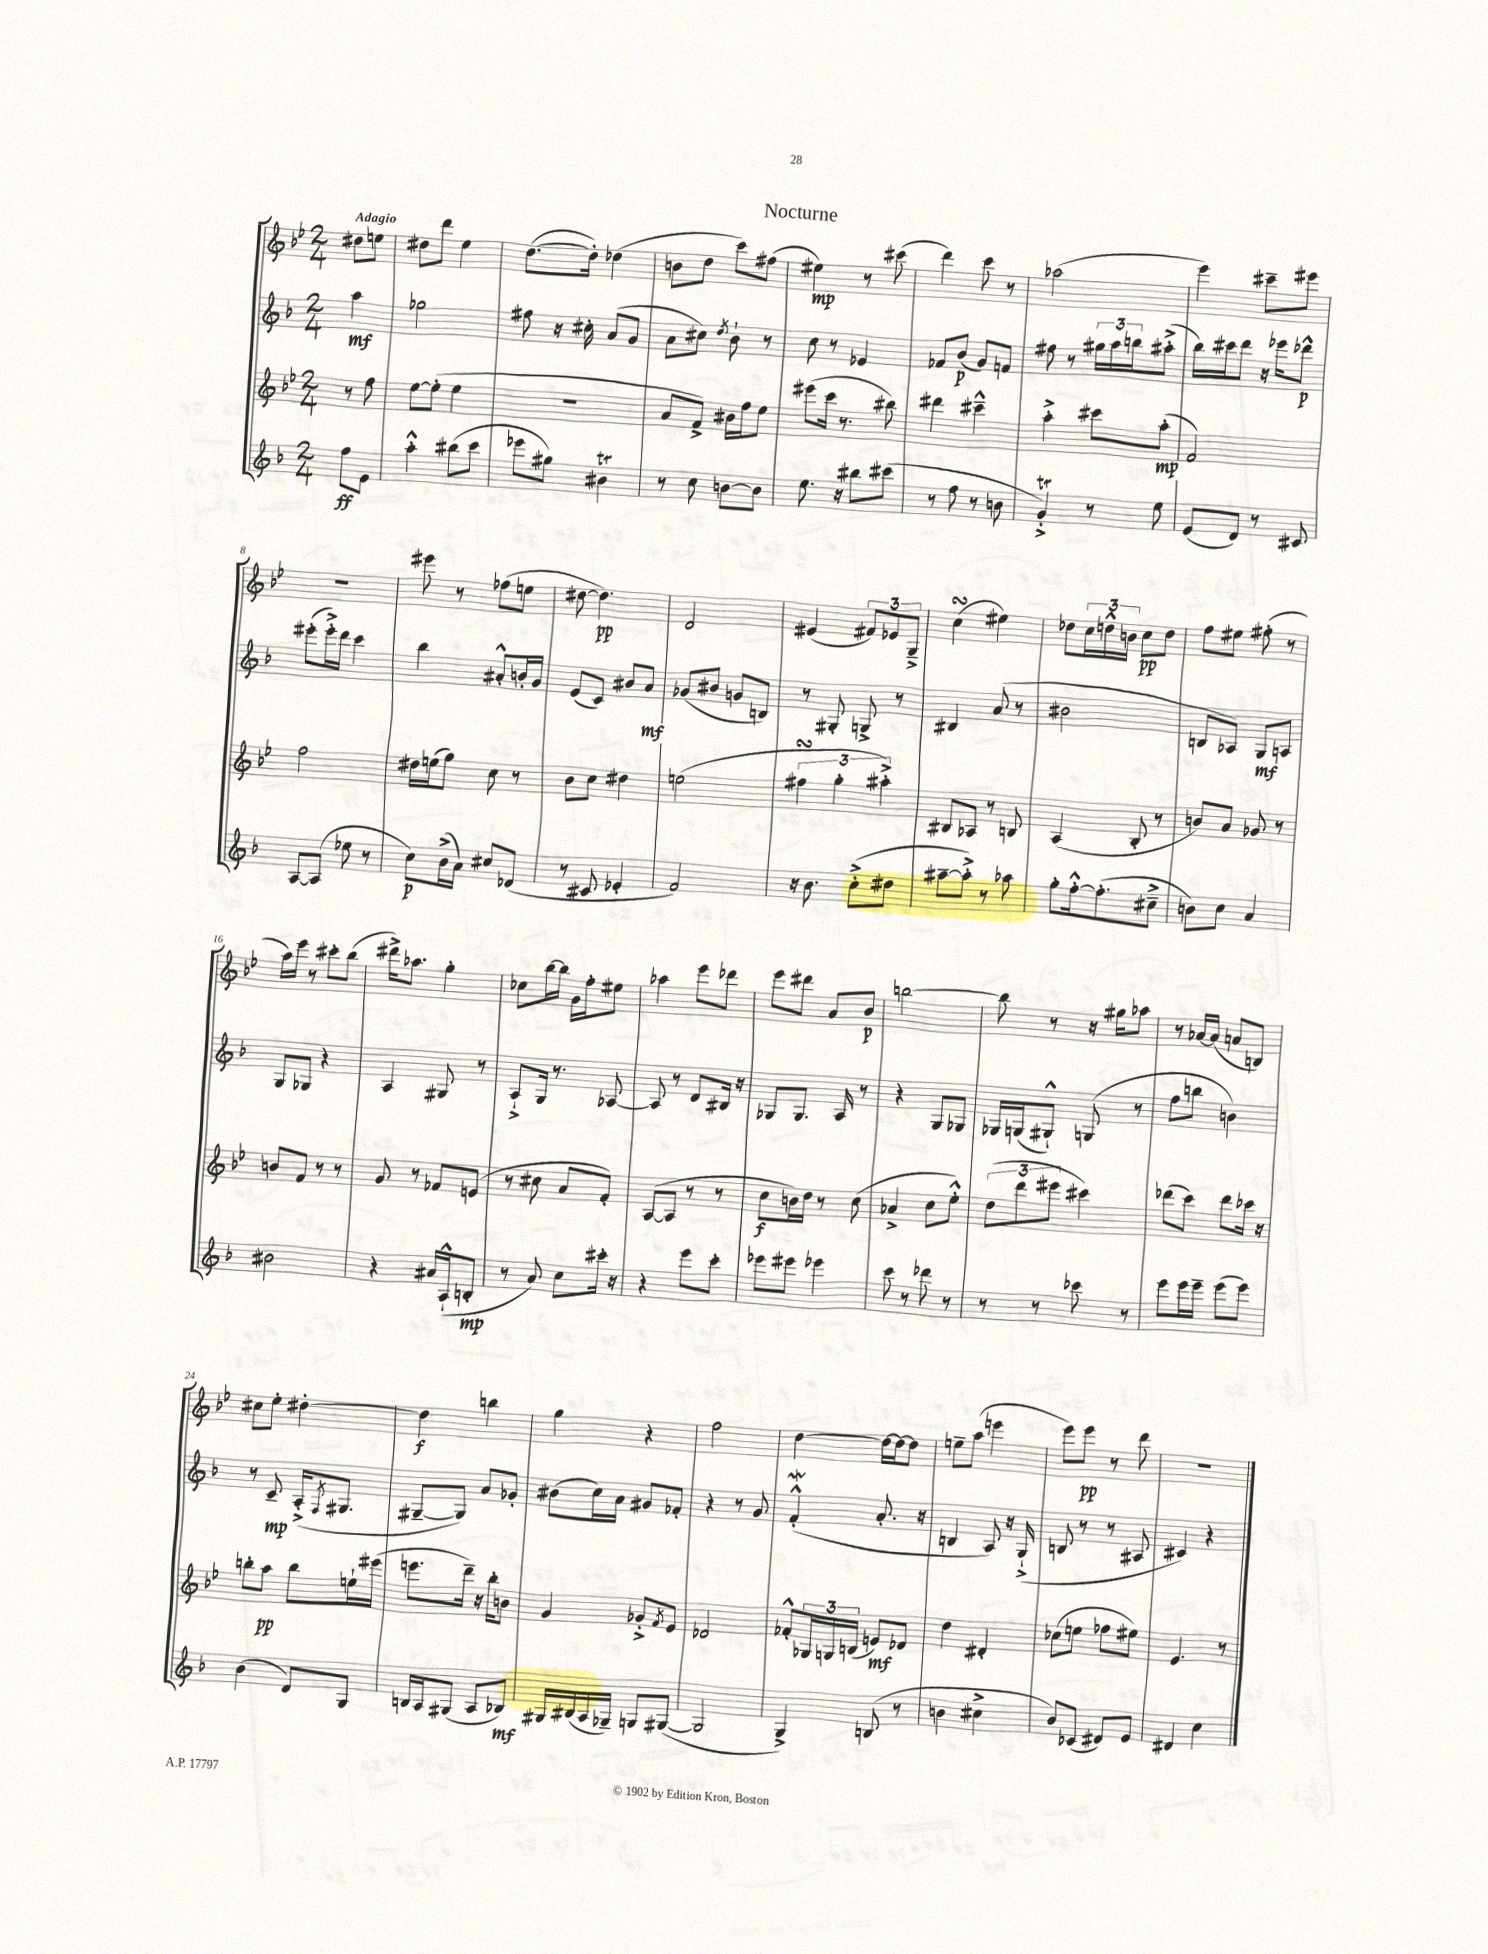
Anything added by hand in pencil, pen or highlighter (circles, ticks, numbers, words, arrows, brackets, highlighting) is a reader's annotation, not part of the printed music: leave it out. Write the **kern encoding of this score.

**kern	**kern	**kern	**kern
*staff4	*staff3	*staff2	*staff1
*clefG2	*clefG2	*clefG2	*clefG2
*k[b-]	*k[b-e-]	*k[b-]	*k[b-e-]
*M2/4	*M2/4	*M2/4	*M2/4
8ff\L	8r	4aa\	8dd#\L
8e\J	8ff\	.	8ee\J
=	=	=	=
4aa'^^\	[8ee-\L	2gg-\	8dd#\L
.	(8ee-'\]J	.	8ddd\J
(8bb#\L	4ee-\	.	4ee-\
8ccc\J	.	.	.
=	=	=	=
8eee-\L	2r	8ff#\	([8.dd\L
8gg#\J)	.	16r	.
.	.	16cc#'\	16dd'\]Jk)
4b#\	.	(8a/L	(4dd-\
.	.	8g/J	.
=	=	=	=
8r	8a/L	8a\L	8b\L
8cc\	8f^/J)	8cc#\J)	8dd\J
.	.	8qdd/	.
[8b\L	16b#\LL	8b-`\	8ccc\L)
.	16ff\J	.	.
8b\]J	8ee-\J	8r	(8ff#\J
=	=	=	=
8.ee\	(8eee#\L	8cc\	4ee#\)
.	16ccc\Jk	8r	.
16r	8.r	.	.
8bb#\L	.	4e-/	8r
(8ccc#\J	8bb#\)	.	(8ccc#\
=	=	=	=
8r	4ddd#\	8f-/L	4ddd\)
8ff\	.	(8b-/J	.
8r	4ccc#~^^\	8g/L)	8ccc\
8b\	.	8f/J	8r
=	=	=	=
4g'^/)	4aa'^\	8ff#\	(2aa-\
.	.	8r	.
8r	8ccc#\L	24gg#\LL	.
.	.	24aa\	.
.	.	24bb\J	.
8ee\	(8aa'\J	(8aa#'^\J	.
=	=	=	=
(8e/L	2f/)	16bb-\LL)	4eee-\)
.	.	16ccc#\J	.
8d/J)	.	8ddd\J	.
8r	.	16r	8ccc#~\L
.	.	16eee-\LK	.
8c#/	.	8ddd-^^\J	8eee#\J
=	=	=	=
[8A/L	2ff\	(8eee#'\L	2r
(8A/]J	.	16eee#'^\L)	.
.	.	16ddd\JJ	.
8ee-\	.	4ccc\	.
8r	.	.	.
=	=	=	=
8cc\L)	16dd#\LL	4bb-\	8eee#\
.	(16ee\J	.	.
(16b-^\L	8gg\J)	.	8r
16a\JJ)	.	.	.
8cc#/L	8cc\	8a#'^^/L	(8ff-\L
(8d-/J	8r	16b'/L	8ee\J
.	.	16g/JJ	.
=	=	=	=
8r	8b-\L	(8e/L	[8dd#\
8c#/	8cc\J	8c/J)	4.dd#\])
4e-'/	4dd#\	8b#/L	.
.	.	8a/J	.
=	=	=	=
2f/)	(2ee\	(8g-/L	2d/
.	.	8b#/J	.
.	.	8g/L	.
.	.	8B/J)	.
=	=	=	=
16r	6ff#\	8r	(4e#/
8.b-\	.	.	.
.	.	8G#'/	.
.	6gg'\	.	.
(8cc'^\L	.	8G^/	12f#/L)
.	6aa#'^\)	.	12e-/
8dd#\J	.	8r	.
.	.	.	12G~^/J
=	=	=	=
[8aa#~\L	8B#/L	4B#/	(4cc\
8aa#'^\]J)	8A-/J	.	.
8r	8r	(8a/	4ee#\)
8aa-\	8B/	8r	.
=	=	=	=
8gg'\L	(4A/	2b#\	8dd-\L
[16ff'^^\k	.	.	24cc\L
.	.	.	24dd^^\
(8.ff'\]	.	.	.
.	.	.	24b\JJ
.	8B-'/	.	8cc\L
8cc#~^\J	8r	.	8dd\J
=	=	=	=
8b\L)	8b/L)	8B/L	8ff\L
8cc\J	8a/J	8A-/J)	8ee#\J
4a/	8g-/	8G/L	(8ff#'\
.	8r	8A/J	8r
=	=	=	=
2b#\	8b/L	8G/L	16aa\LL)
.	.	.	16eee-\JJ
.	8f/J	8G-/J	8r
.	8r	4r	8ccc#'\L
.	8r	.	(8bb-\J
=	=	=	=
4r	8g/	4A/	16ddd#^\LK)
.	.	.	8.aa-\J
.	8r	.	.
16a#/LL	8f-/L	8G#/	4gg'\
(16A`^^/J	.	.	.
8B'/J	(8e/J	8r	.
=	=	=	=
8r	8r	8A`^/L	8cc-\L
8a/)	8cc#\	16G/Jk	[16bb-\L
.	.	8.r	16bb-\]JJ
8cc\L	8a/L	.	16g\LL
.	.	.	16ff'\J
16ccc#'\Jk	8f'/J)	[8A-/	8ee#\J
16r	.	.	.
=	=	=	=
4r	([8A/L	8A-/]	4aa-\
.	8A/]J	8r	.
8eee\L	8r	8d/L	8eee-\L
8ccc'\J	8r	16B#/Jk	8ddd-\J
.	.	16r	.
=	=	=	=
8eee-\L	8cc\L	8G-/L	8eee-\L
8eee#\J	16b\L)	8.G-/J	8ddd#\J
.	16dd\JJ	.	.
4eee-\	8r	.	8a/L
.	.	16A/	.
.	(8cc\	8r	8b-/J
=	=	=	=
8ccc\	4a-^/	4r	[2bb\
8r	.	.	.
8ddd-\	8cc\L	8G/L	.
8r	8ee-'^^\J)	8G-/J	.
=	=	=	=
8r	(12dd\L	16G-/LL	8bb\]
.	.	(16G/J	.
.	12ddd\	.	.
8r	.	8G#`^^/J)	8r
.	12eee#\J	.	.
8ccc-\	4ccc#\)	(8G/	16r
.	.	.	16gg#\LK
8r	.	8r	8aa-\J
=	=	=	=
8eee\L	(8ddd-\L	8ff\L	8r
16eee\L	8ccc\J)	8bb\J	[16a-/LL
16eee~\JJ	.	.	(16a-/]JJ
(8eee\L	8ddd-\L	4b\)	8a/L
8eee\J)	16ccc-\Jk	.	8B/J)
.	16r	.	.
=	=	=	=
(4b-\	8bb'\L	8r	8cc#\L
.	8aa\J	8c~/	8ee-'\J
8d/L)	8bb\L	(16A'^/LK	[4dd#'\
.	.	8qF/	.
.	.	8.G#/J	.
8G/J	16ee`\L	.	.
.	(16eee#\JJ	.	.
=	=	=	=
16B/LL	8.eee\L	[8G#~/L	4dd#\]
16A/J	.	.	.
(8G#/J	.	8G#/]J)	.
.	16ddd~\Jk)	.	.
8A/L	16r	8a/L	4bb\
.	16bb-'\LK	.	.
8B-/J)	8b\J	8g-'/J	.
=	=	=	=
16G#/LL	4g/	(8b#\L	4gg\
(16B#/	.	.	.
16A/	.	16cc\L)	.
16G-~/JJ)	.	16a\JJ	.
8G/L	8g-'^/L	8g#/L	4r
.	8qf/	.	.
([8G#/J	8e-/J	8f-'/J	.
=	=	=	=
2G#/]	2d-/	4r	2ff\
.	.	8r	.
.	.	8g/	.
=	=	=	=
4G^/)	8f-'^^/L	(4f'^^/	[4dd\
.	24G-/L	.	.
.	24G/	.	.
.	(24B/JJ	.	.
(8B/	8e/L)	8.a'/	16dd\_LL
.	.	.	16dd\_J
8r	8d-/J	.	8dd\]J
.	.	16r	.
=	=	=	=
4b\	4dd\	4B/	8ee~\L
.	.	.	(8aa\J
4cc#^\	4d#'/	8A/)	4eee\
.	.	16r	.
.	.	(16G`^/	.
=	=	=	=
8b-/L)	(8cc-\L	8B/	8eee-\L)
(8c-/J	8ee\J	8r	8eee-\J
8d#/L)	8ff-\L	8r	8r
8e/J	8ee#\J)	8A#/	8ddd\
=	=	=	=
4d#/	4.e-/	4c#/)	2r
4cc\	.	4r	.
.	8r	.	.
==	==	==	==
*-	*-	*-	*-
